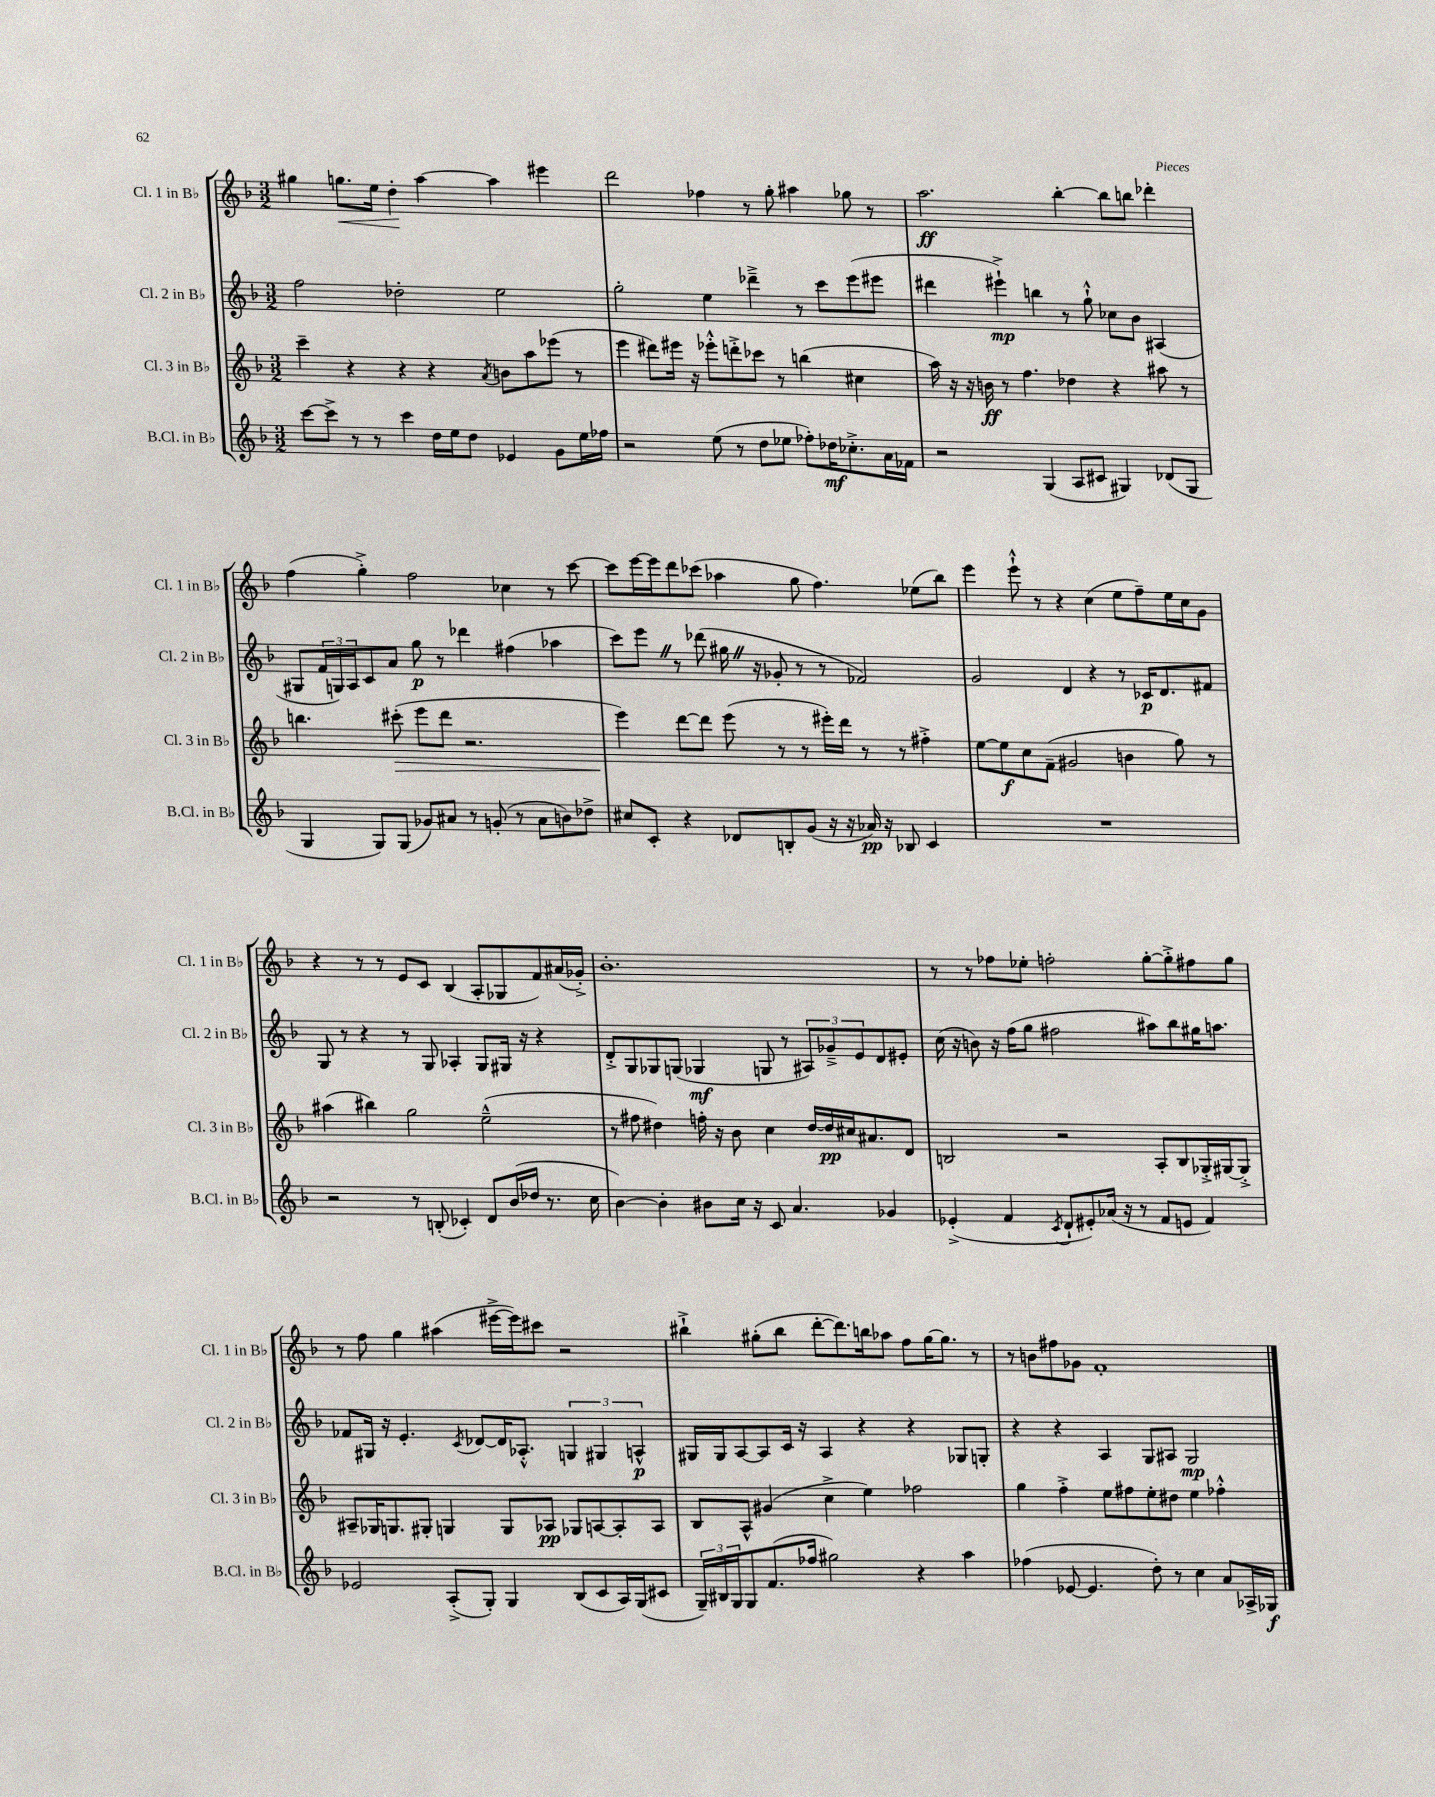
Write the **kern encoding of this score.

**kern	**kern	**kern	**kern
*staff4	*staff3	*staff2	*staff1
*clefG2	*clefG2	*clefG2	*clefG2
*k[b-]	*k[b-]	*k[b-]	*k[b-]
*M3/2	*M3/2	*M3/2	*M3/2
[8ccc\L	4ccc~\	2ff\	4gg#\
8ccc^\]J	.	.	.
8r	4r	.	8.gg\L
8r	.	.	.
.	.	.	16ee\Jk
4ccc\	4r	2dd-'\	4dd'\
16dd\LL	4r	.	[4aa\
16ee\J	.	.	.
8dd\J	.	.	.
.	8qa/	.	.
4e-/	8b\L	2ee\	4aa\]
.	8aa\	.	.
8g\L	(8eee-\J	.	4eee#\
16ee\L	8r	.	.
16ff-\JJ	.	.	.
=	=	=	=
2r	4eee\	2gg'\	2ddd\
.	8ddd#\L)	.	.
.	16eee#\Jk	.	.
.	16r	.	.
(8ee\	8eee-'^^\L	4ee\	4ff-\
8r	8ddd'^\	.	.
8dd\L	8ccc-\J	4ddd-~^\	8r
8ee-\J	8r	.	8gg'\
8ff-'\L)	(4bb\	8r	4aa#\
16dd-\K	.	8ccc\L	.
8.cc-'^\	.	.	.
.	4cc#\	(8eee\	8gg-\
16a\L	.	8eee#\J	8r
16f-\JJ	.	.	.
=	=	=	=
2r	16aa\)	4ddd#\	2.aa\
.	16r	.	.
.	16r	.	.
.	16b\	.	.
.	8r	4eee#`^\)	.
.	4.ff\	.	.
(4G/	.	4bb\	.
8A/L	4dd-\	8r	[4bb-'\
8c#/J	.	8gg`^^\	.
4G#/)	4r	8cc-\L	8bb-\]L
.	.	8b-\J	8bb\J
(8d-/L	8aa#\	(4A#/	4ddd-'\
8G#/J	8r	.	.
=	=	=	=
4G/	4.bb\	8G#/L	(4ff\
.	.	24f/L	.
.	.	24G/)	.
.	.	24A/J	.
8G/L)	.	8c/	4gg'^\)
(8G/J	(8ccc#'\	8a/J	.
8g-/L)	8eee\L	8gg\	2ff\
8a#/J	8ddd\J	8r	.
8r	2.r	4ddd-\	.
(8g'/	.	.	.
8r	.	(4ff#\	4cc-\
8a#\L	.	.	.
8b\)	.	4aa-\	8r
8dd-^\J	.	.	[8ccc\
=	=	=	=
8cc#/L	4eee\)	8ccc\L)	8ccc\]L
8c'/J	.	8eee\J	[16eee\L
.	.	.	16eee\]J
4r	[8ddd\L	8r	8ddd\
.	8ddd\]J	(8ddd-\	(8ccc-\J
8d-/L	(8eee\	16gg#\	4aa-\
.	.	16r	.
8B'/	8r	8g-'/	.
(8g/J	8r	8r	8gg\
16r	16eee#'\LL)	8r	4.ff\)
16r	16ddd\JJ	.	.
16a-/)	8r	2f-/)	.
16r	.	.	.
8B-/	8r	.	.
4c/	4ff#'^\	.	(8ee-\L
.	.	.	8bb-\J)
=	=	=	=
1.r	[8ee\L	2g/	4eee\
.	8ee\]	.	.
.	8cc\	.	8eee`^^\
.	(8f~\J	.	8r
.	2g#/	4d/	4r
.	.	4r	(4cc\
.	4b\	8r	8ee\L
.	.	16c-/LK	8ff~\)
.	.	8.d/	.
.	8gg\)	.	16ee\L
.	.	.	16cc\J
.	8r	8f#/J	8g\J
=	=	=	=
2r	(4aa#\	8G/	4r
.	.	8r	.
.	4bb#\)	4r	8r
.	.	.	8r
8r	2gg\	8r	8e/L
(8B'/	.	8G/	8c/J
4c-'/)	.	4A-'/	(4B-/
8d/L	(2ee~^^\	8G/L	8A'/L
(16b-/L	.	16G#/Jk	8G-/
16dd-/JJ	.	16r	.
8.r	.	4r	8f/)
.	.	.	(16a#/L
16cc\	.	.	16g-'^/JJ)
=	=	=	=
[4b-\)	8r	8d'^/L	1.b-'
.	8ff#\	8G/	.
4b-'\]	4dd#\)	8G-/	.
.	.	(8G/J	.
8b#\L	16ff'\	4G-/	.
.	16r	.	.
16cc\Jk	8b-\	.	.
16r	.	.	.
8c/	4cc\	8G/	.
4.a/	.	8r	.
.	[16dd#/LL	12A#/L)	.
.	16dd#/]	.	.
.	.	12g-~^/	.
.	16cc#/J	.	.
.	.	12e/	.
.	8.a#/	.	.
4g-/	.	8d/	.
.	8d/J	8e#'/J	.
=	=	=	=
(4e-'^/	2B/	(16cc\	8r
.	.	16r	.
.	.	8b\)	8r
4f/	.	16r	8ff-\L
.	.	(16ff\LK	.
.	.	8gg\J	8ee-'\J
8qc/	.	.	.
8d`/L	2r	2ff#\	2ff'\
8e#'/)	.	.	.
(16a-/Jk	.	.	.
16r	.	.	.
8r	.	.	.
8f/L	8A'/L	8aa#\L)	[8gg'\L
8e/J	8B/	8bb-\	8gg'^\]
4f/)	16G-'^/L	16gg#\K	8ff#\
.	[16G#/J	8.aa\J	.
.	8G#'^/]J	.	8gg\J
=	=	=	=
2e-/	8A#~/L	8f-/L	8r
.	16G-/K	16G#/Jk	8ff\
.	8.G/	16r	.
.	.	4.e'/	4gg\
.	8G#'/J	.	.
(8A'^/L	4G/	.	(4aa#\
.	.	8qc/	.
8G'/J)	.	[8d-/L	.
4G/	8G/L	16d-/]K	[16eee#^\LL
.	.	8.A-'^^/J	16eee#\]J)
.	8A-/J	.	8ccc#\J
(8B-/L	8G-/L	6G/	2r
8c/	[8A/	.	.
.	.	6G#/	.
16A/L)	8A'/]	.	.
(16G/J	.	.	.
.	.	6A^^/	.
8c#/J	8A/J	.	.
=	=	=	=
24G~/LL)	8B-/L	16G#/LL	4bb#`^\
24B#/	.	.	.
.	.	16G#/J	.
24G/J	.	.	.
8G/	8A^^/J	[8A/	.
(8.f/	(4g#/	8A/]	(8gg#'\L
.	.	16c/Jk	8bb#\J
16ff-/Jk	.	16r	.
2gg#\)	4cc^\	4A/	[8ddd'\L
.	.	.	8.ddd\])
.	4ee\)	4r	.
.	.	.	16bb\k
.	.	.	8aa-\J
4r	2ff-\	4r	8ff\L
.	.	.	[16gg#\K
.	.	.	8.gg#\]J
4aa\	.	8G-/L	.
.	.	8G'/J	8r
=	=	=	=
(4ff-\	4gg\	4r	8r
.	.	.	8b\L
[8e-/	4ff'^\	4r	8ff#\
4.e-/]	.	.	8g-\J
.	8ee\L	4A/	1f'
.	8ff#\	.	.
8dd'\)	8ee'\	8G/L	.
8r	8dd#\J	8A#/J	.
4cc\	4ee\	2G/	.
8a/L	4ff-'^^\	.	.
16A-^/L	.	.	.
16G-/JJ	.	.	.
==	==	==	==
*-	*-	*-	*-
